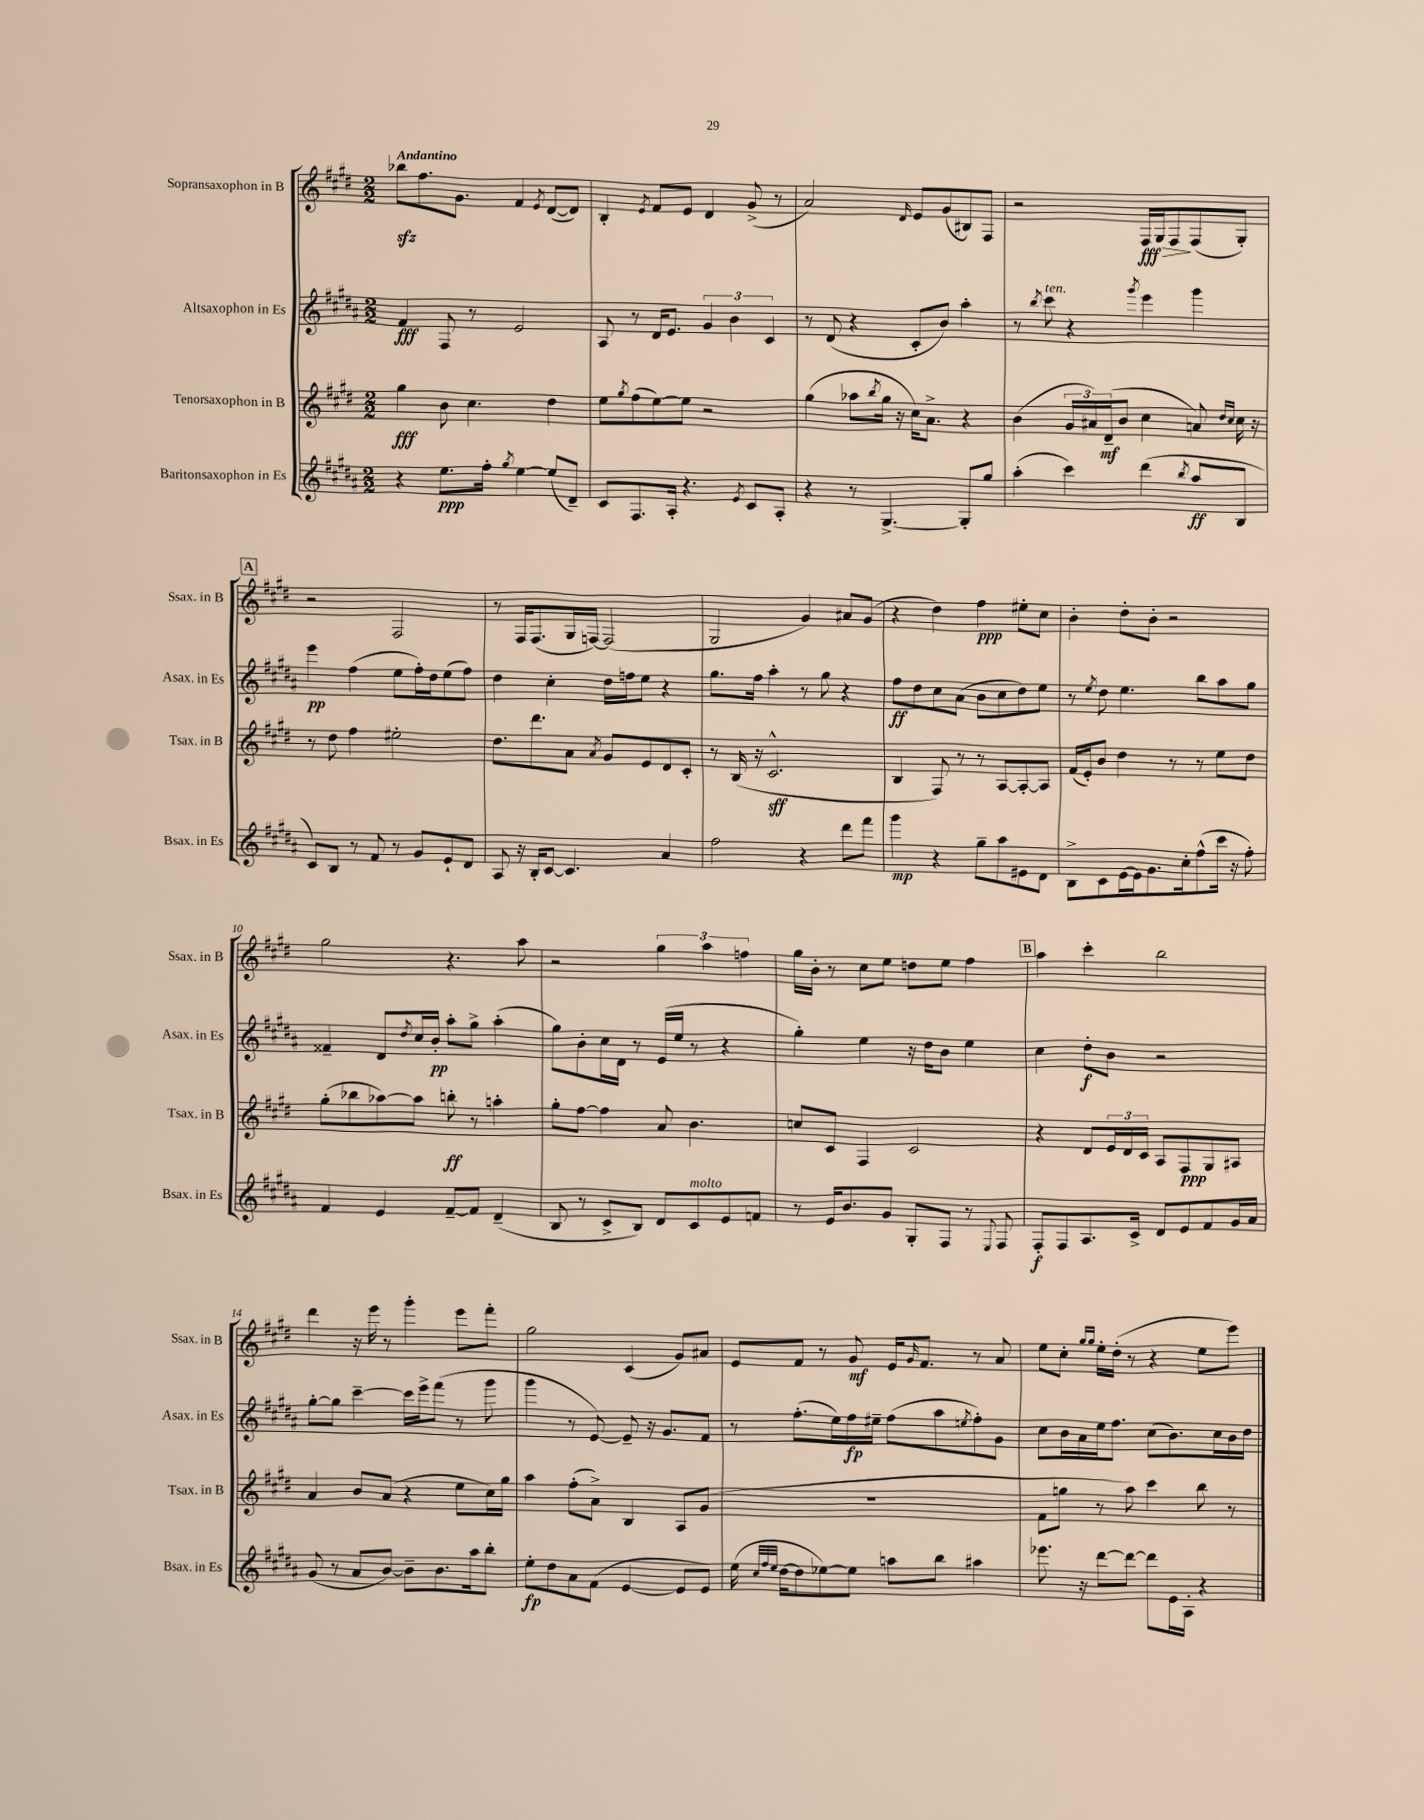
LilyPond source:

<<
\new StaffGroup <<
\new Staff = "s0" \with { instrumentName = "Sopransaxophon in B" shortInstrumentName = "Ssax. in B" } {
    \clef treble \key e \major \numericTimeSignature \time 2/2 \tempo "Andantino"
    bes''8\sfz fis''8. gis'8. fis'4 \acciaccatura { e'8 } dis'8~( dis'8) |
    b4-. \acciaccatura { e'8 } fis'8 e'8 dis'4 gis'8->( r8 |
    a'2) \grace { dis'16 } e'8 gis'8( bis8) fis8 |
    r2 fis16\fff\> gis16 fis8\! fis8( gis8-.) |
    \mark \markup { \box "A" } r2 fis2 |
    r8 fis16 fis8.( gis16 f16~) f2( |
    gis2 gis'4) ais'8 gis'8( |
    r4 dis''4) fis''4\ppp eis''8-. cis''8 |
    b'4-. dis''8-. b'8-. r2 |
    gis''2 r4. a''8 |
    r2 \tuplet 3/2 { gis''4 a''4 f''4 } |
    gis''16 b'16-. r8 cis''8 e''8 d''8 e''8 fis''4 |
    \mark \markup { \box "B" } a''4 cis'''4-. b''2 |
    dis'''4 r16 e'''16 r8 gis'''4-. e'''8 fis'''8-. |
    gis''2 cis'4( gis'8) ais'8 |
    e'8 fis'8 r8 gis'8\mf e'16 \grace { gis'16 } fis'8. r8 a'8 |
    e''8 cis''8-. \grace { gis''16 gis''16 } e''16-. dis''16-.( r8 r4 e''8 e'''8) \bar "|." |
}
\new Staff = "s1" \with { instrumentName = "Altsaxophon in Es" shortInstrumentName = "Asax. in Es" } {
    \clef treble \key b \major \numericTimeSignature \time 2/2
    fis'4\fff fis8 r8 e'2 |
    ais8 r8 dis'16 e'8. \tuplet 3/2 { gis'4 b'4 cis'4 } |
    r8 dis'8( r4 cis'8-. b'8) ais''4-. |
    r8 \acciaccatura { b''8 } cis'''8^\markup { \italic "ten." } r4 \acciaccatura { gis'''8 } e'''4 gis'''4 |
    \mark \markup { \box "A" } e'''4\pp fis''4( e''8 fis''16-.) dis''16 e''8( fis''8) |
    dis''4 cis''4-. dis''16 f''16 e''8 r4 |
    gis''8. fis''16 ais''4-. r8 gis''8 r4 |
    fis''8\ff dis''8 cis''8 ais'8( b'8 cis''8 dis''8) e''8 |
    r8 \acciaccatura { e''8 } dis''8 e''4. b''8 ais''8 gis''8 |
    fisis'4-- dis'8 \acciaccatura { dis''8 } cis''16 b'16-.\pp ais''8-. gis''8-> ais''4-.( |
    gis''8) b'8-. cis''16 dis'16 r8 e'16( e''16 r8 r4 |
    gis''4-.) e''4 r16 dis''16 b'8 e''4 |
    \mark \markup { \box "B" } cis''4 dis''8-.\f b'8 r2 |
    gis''8~-. gis''8 cis'''4~-- cis'''16 e'''16-> fis'''8( r8 gis'''8 |
    gis'''4 r8 e'8~) e'8-- r16 gis'8. fis'8 |
    r8 fis''8.-.( e''16) fis''16\fp eis''16-- fis''8( ais''8 \acciaccatura { e''8 } fis''8-.) gis'8 |
    cis''8 b'16 ais'16 e''16 fis''8. cis''8( b'8.) cis''16 b'16 dis''16 \bar "|." |
}
\new Staff = "s2" \with { instrumentName = "Tenorsaxophon in B" shortInstrumentName = "Tsax. in B" } {
    \clef treble \key e \major \numericTimeSignature \time 2/2
    gis''4\fff b'8 cis''4. dis''4 |
    e''8 \acciaccatura { gis''8 } fis''8( e''8~) e''8 r2 |
    gis''4( aes''8 \acciaccatura { b''8 } gis''16 r16 cis''16) a'8.-> r4 |
    b'4( \tuplet 3/2 { gis'16 ais'16) dis'16--\mf( } b'8 cis''4 a'8) \grace { dis''16 cis''16 } cis''16 r16 |
    \mark \markup { \box "A" } r8 dis''8 fis''4 eis''2-. |
    dis''8. dis'''8. a'8 \acciaccatura { a'8 } gis'8 e'8 dis'8 cis'8-. |
    r8 b16( r16 cis'2.-^\sff |
    b4 fis8) r8 r8 a8~ a8~-. a8 |
    fis'16( e'16-.) b'8 dis''4 r8 r8 e''8 dis''8 |
    gis''8-.( bes''8 aes''8~) aes''8 b''8-.\ff r8 a''4-. |
    gis''8-. fis''8~ fis''4 a'8 b'4. |
    c''8 cis'8 fis4 cis'2 |
    \mark \markup { \box "B" } r4 dis'8 \tuplet 3/2 { e'16 dis'16 cis'16 } a8 fis8\ppp gis8 ais8 |
    a'4 b'8 a'8( r4 e''8 cis''16) gis''16 |
    a''4 fis''8-.( a'8->) b4 a8 gis'8( |
    R1 |
    fis'8 g''8 r8 a''8) cis'''4 b''8 r8 \bar "|." |
}
\new Staff = "s3" \with { instrumentName = "Baritonsaxophon in Es" shortInstrumentName = "Bsax. in Es" } {
    \clef treble \key b \major \numericTimeSignature \time 2/2
    r4 e''8.\ppp fis''16-. \acciaccatura { gis''8 } e''4~ e''8( dis'8--) |
    cis'8 fis8. ais16-. r4. \acciaccatura { e'8 } cis'8 ais8-. |
    r4 r8 gis4.~-> gis8-. gis''8 |
    ais''4-.( cis'''4) dis'''4( \acciaccatura { b''8 } ais''8\ff b8 |
    \mark \markup { \box "A" } cis'8) b8 r8 fis'8 r8 gis'8 e'8-! dis'8 |
    ais8 r16 b16-. cis'8~ cis'4. ais'4 |
    fis''2 r4 dis'''8 fis'''8 |
    gis'''4\mp r4 gis''8-- ais''8 eis'8 dis'8 |
    b8-> cis'8 e'16~ e'16 gis'8. cis''16-. fis''8-^( cis'''16 r16 fis''8-.) |
    fis'4 e'4 fis'8~-- fis'8 dis'4--( |
    b8 r8 cis'8-> b8) dis'8 cis'8^\markup { \italic "molto" } e'8 f'8 |
    r8 e'16 b'8. gis'8 gis8-. fis8 r8 \appoggiatura { e8 } fis8 |
    \mark \markup { \box "B" } fis8-.\f fis8 ais8. cis'16-> dis'8 e'8 fis'8 gis'16 ais'16 |
    gis'8( r8 ais'8 b'8~) b'8-- b'8. ais''16 b''8-. |
    e''8-.\fp dis''8 ais'8 fis'8( e'4~ e'8 e'8) |
    e''16( \grace { cis''32 fis''32 e''32 } dis''16~ dis''8 ees''8~) ees''8 a''8 b''8 ais''4 |
    ees'''8. r16 dis'''8~ dis'''8~ dis'''8 e'16 ais16-. r4 \bar "|." |
}
>>
>>
